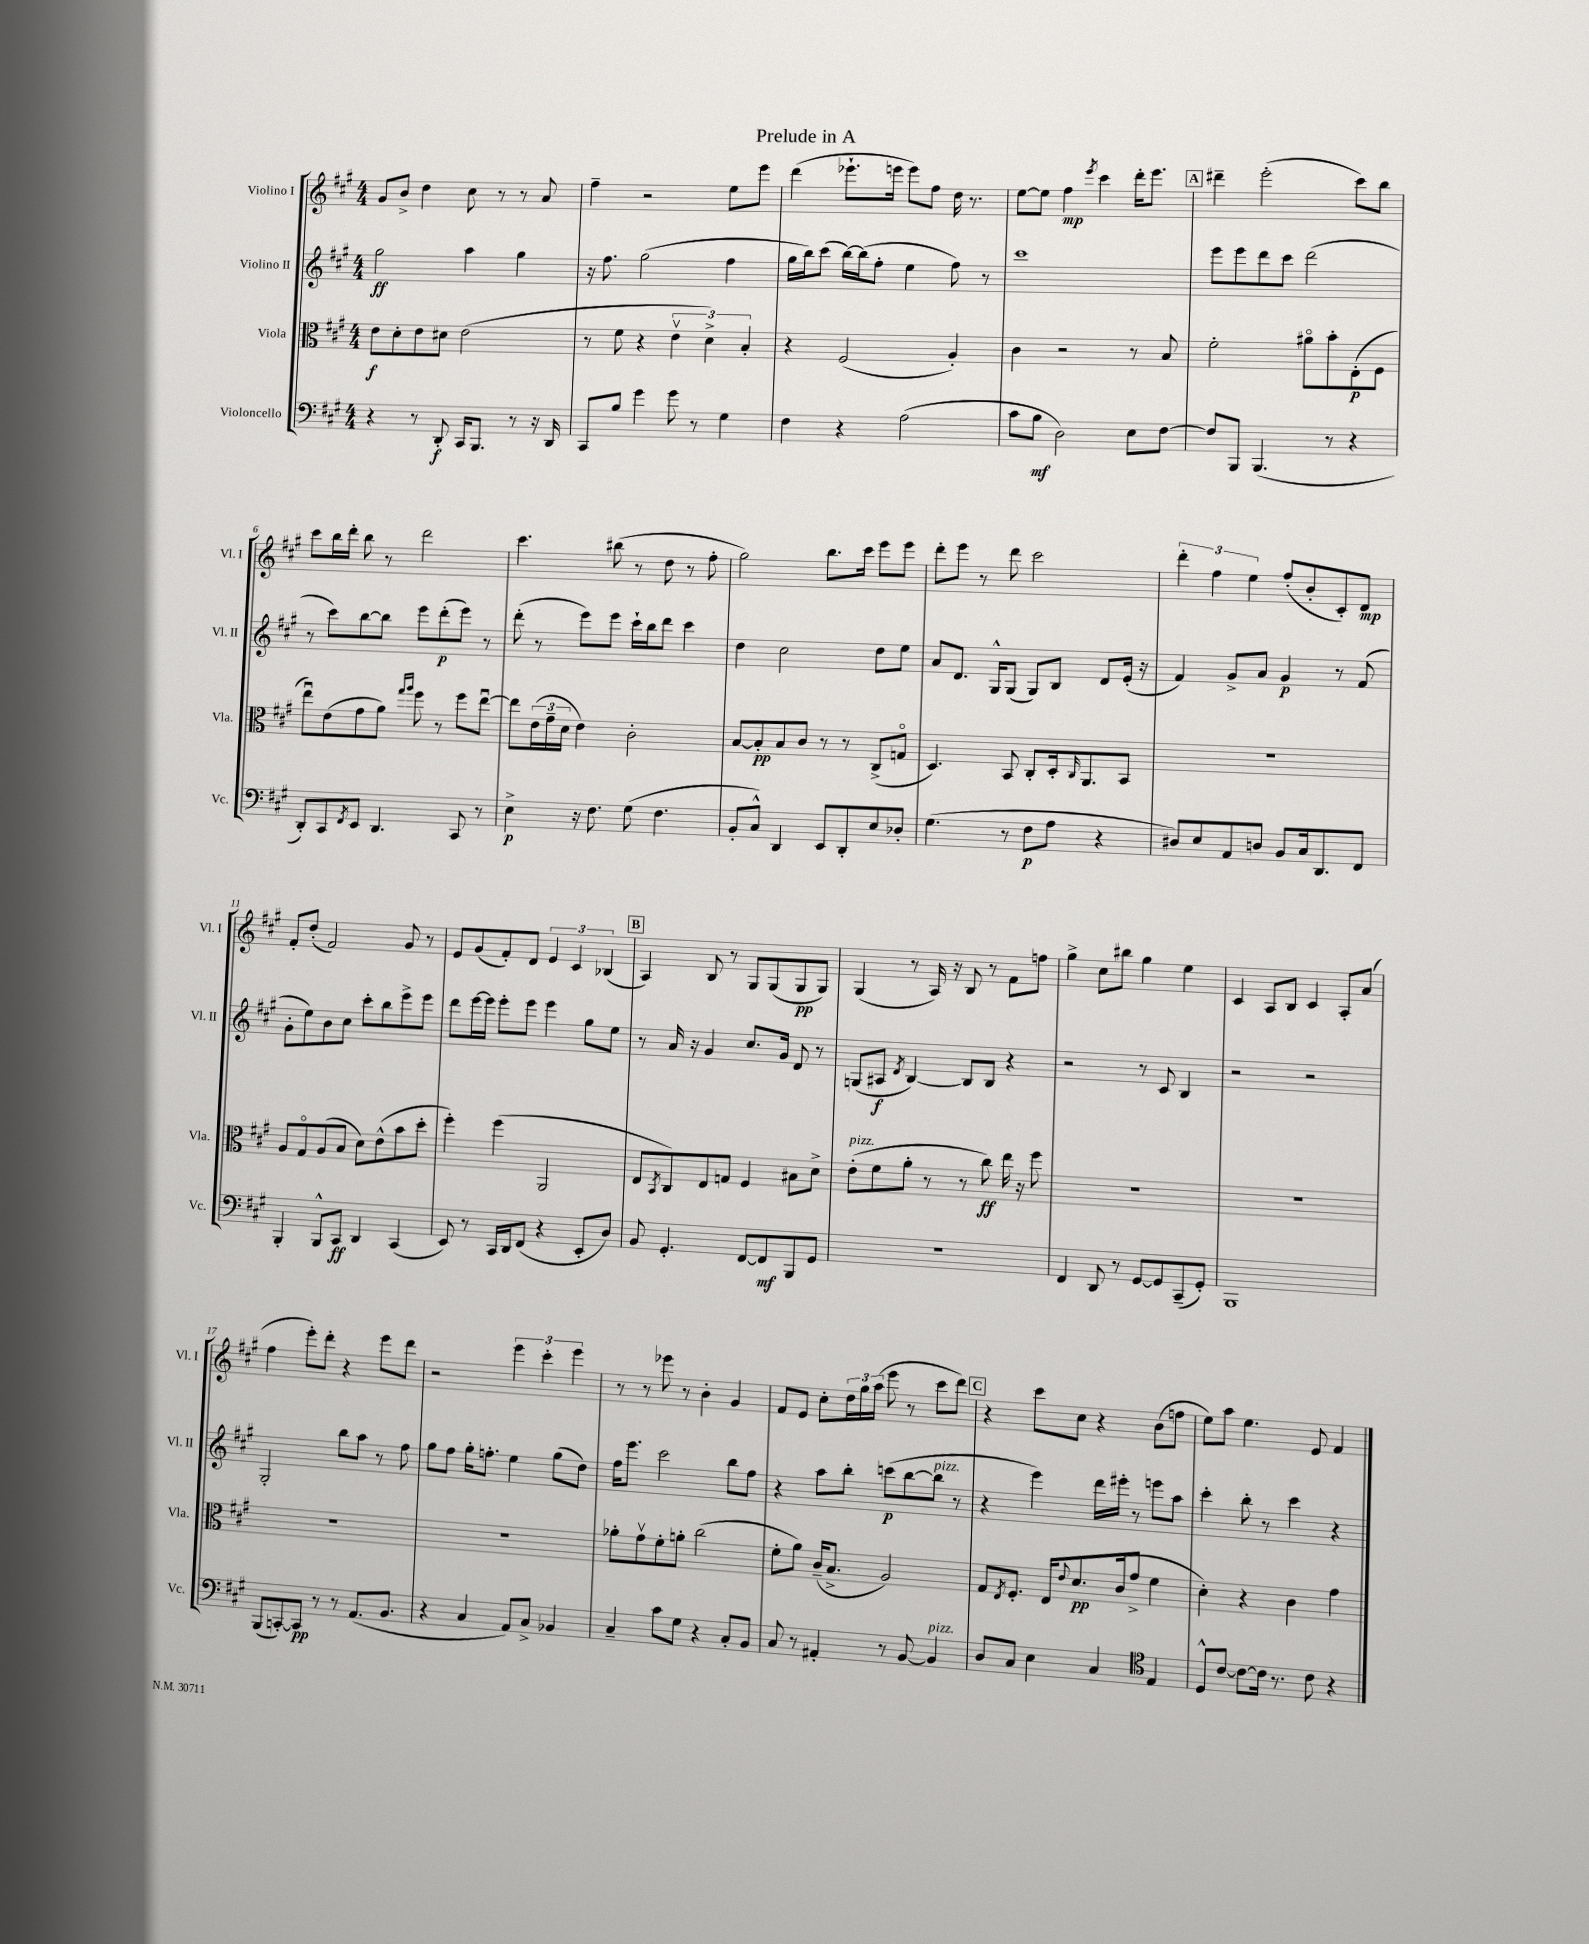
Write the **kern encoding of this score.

**kern	**kern	**kern	**kern
*staff4	*staff3	*staff2	*staff1
*clefF4	*clefC3	*clefG2	*clefG2
*k[f#c#g#]	*k[f#c#g#]	*k[f#c#g#]	*k[f#c#g#]
*M4/4	*M4/4	*M4/4	*M4/4
4r	8e	2gg#	8g#
.	8d'	.	8b^
8r	8e	.	4dd
8DD'	8d#	.	.
16CC#	(2e	4aa	8cc#
8.BBB	.	.	.
.	.	.	8r
8r	.	4gg#	8r
16r	.	.	8a
16DD	.	.	.
=	=	=	=
8CC#	8r	16r	4ff#~
.	.	8.ff#	.
8B	8f#	.	.
4g#	4r	(2gg#	2r
8g#	6ev	.	.
8r	.	.	.
.	6d^)	.	.
4G#	.	4ff#	8ee
.	6B'	.	.
.	.	.	8eee
=	=	=	=
4F#	4r	16gg#	(4ddd
.	.	16bb)	.
.	.	(8ccc#	.
4r	(2F#	[16bb)	8.eee-`
.	.	(16bb]	.
.	.	8ff#'	.
.	.	.	16eee
(2A	.	4ee	8eee)
.	.	.	8ff#
.	4A')	8ff#)	16dd
.	.	.	8.r
.	.	8r	.
=	=	=	=
8c#	4c#	1ccc#	[8ee
8B	.	.	8ee]
2D)	2r	.	4ff#
.	.	.	8qeee
.	.	.	4ccc#
8E	8r	.	16ddd'
.	.	.	8.eee
[8F#	8B	.	.
=	=	=	=
8F#]	2f#'	8eee	4ddd#~
8BBB	.	8eee	.
(4.BBB	.	8ddd	(2eee'
.	.	8ccc#	.
.	8a#o	(2ddd	.
8r	8b'	.	.
4r	(8E'	.	8ccc#)
.	8F#	.	8bb
=	=	=	=
8DD')	8eeu)	8r	8ccc#
8CC#	(8e	8ccc#)	16bb
.	.	.	16ddd'
8qFF#	.	.	.
8EE	8g#	[8bb	8bb
4.DD	8a)	8bb]	8r
.	16qqgg#	.	.
.	16qqaa	.	.
.	8ff#	8eee	2ddd
.	8r	(8ddd'	.
8CC#	8ff#	8eee)	.
8r	[8eeu	8r	.
=	=	=	=
4E^	8ee]	(8ddd'	4.ccc#
.	(24e	8r	.
.	24g#~	.	.
.	24d	.	.
16r	4e)	8eee)	.
8.F#	.	.	.
.	.	8eee	(8bb#
(8G#	2c#'	16ccc#`	8r
.	.	16bb	.
4.F#	.	8ddd	8dd
.	.	4ccc#	8r
.	.	.	8ff#'
=	=	=	=
8BB'	[8B	4dd	2gg#)
8C#^^)	8B']	.	.
4DD	8B	2cc#	.
.	8c#	.	.
8EE	8r	.	8.bb
8DD'	8r	.	.
.	.	.	16ccc#
8E	(8C#^	8dd	8eee
8D-'	8Go	8ee	8eee
=	=	=	=
(4.G#	4.D)	8a	8ddd'
.	.	8.d	8eee
.	.	.	8r
.	.	16G#^^	.
8r	8BB	(8G#	8ddd
8F#	8C#'	8G#)	2ccc#
8A	16D'	8B	.
.	16qqC#	.	.
.	8.AA	.	.
4r	.	8d	.
.	8BB	(16e'	.
.	.	16r	.
=	=	=	=
8D#)	1r	4f#)	6ddd'
8E	.	.	.
.	.	.	6ff#
8AA	.	8g#^	.
.	.	.	6ee
8D	.	8a	.
8BB	.	4g#	(8ff#'
16C#	.	.	8b'
8.DD	.	.	.
.	.	8r	8c#')
8FF#	.	(8f#	8d
=	=	=	=
4BBB'	8A	8g#'	8f#'
.	8G#o	8ee)	(8dd'
8BBB^^	(8A	8b	2f#)
8CC#	8B	8cc#	.
4DD	8d)	8ccc#'	.
.	(8e^^	8bb	.
(4CC#	8b	8eee^	8g#
.	8dd'	8eee	8r
=	=	=	=
8EE)	4ff#')	8ddd	8e
8r	.	[16eee	(8g#
.	.	16eee]	.
16CC#	(4ff#	8eee'	8f#')
16DD	.	.	.
(8FF#	.	8eee	8d
4r	2AA	4eee	6e
.	.	.	6c#
8EE'	.	8gg#	.
.	.	.	(6B-
8D)	.	8ee	.
=	=	=	=
8BB	8E	8r	4A)
.	8qBB	.	.
4.GG#'	8C#)	16a	.
.	.	16r	.
.	8E	4g#	8B
.	8G	.	8r
[8FF#	4F#	8.cc#	8G#
8FF#]	.	.	(8G#
.	.	16g#	.
8BBB	8B#	8d	8G#
8GG#	8d^	8r	8G#)
=	=	=	=
1r	(8e'	(8G	(4G#
.	8f#	8A#	.
.	.	8qd	.
.	8a'	[4B)	8r
.	8r	.	16A)
.	.	.	16r
.	8r	8B]	8B
.	8cc#)	8B	8r
.	16ee	4r	8f#
.	16r	.	.
.	8ff#	.	8ff
=	=	=	=
4FF#	1r	2r	4gg#^
8DD	.	.	8cc#
8r	.	.	8bb#
[8GG#	.	8r	4gg#
8GG#]	.	8c#	.
(8CC#~	.	4B	4ee
8GG#')	.	.	.
=	=	=	=
1BBB	1r	2r	4c#
.	.	.	8A
.	.	.	8B
.	.	2r	4c#
.	.	.	8A'
.	.	.	(8a
=	=	=	=
(8BBB	1r	2G#'	4ff#
[8CC')	.	.	.
8CC]	.	.	8eee')
8r	.	.	8ddd'
8r	.	8bb	4r
(8.AA	.	8aa	.
.	.	8r	8eee
8.BB	.	.	.
.	.	8ff#	8ddd
=	=	=	=
4r	1r	8gg#	2r
.	.	8ff#	.
4C#	.	16gg#'	.
.	.	8.ff'	.
8AA)	.	4ee	6eee
8C#^	.	.	.
.	.	.	6ccc#'
4BB-	.	(8gg#	.
.	.	.	6eee
.	.	8dd)	.
=	=	=	=
4C#~	8a-'	16ff#	8r
.	.	8.eee	.
.	8g#v	.	8r
8c#	8f#'	2ccc#	8eee-
8G#	8a'	.	8r
4r	(2cc#	.	4b'
8C#'	.	8bb	4g#
8BB	.	8ff#	.
=	=	=	=
8C#	8f#'	4r	8f#
8r	8a)	.	8e
4AA#'	(16c#~	8aa	8cc#'
.	8.B^	.	.
.	.	8bb'	24dd
.	.	.	24gg#
.	.	.	(24aa
8r	2A)	(8ccc	8eee
[8BB	.	[8bb	8r
4BB]	.	8bb]	8ccc#
.	.	8r	8ddd)
=	=	=	=
8D	8G#	4r	4r
.	8qE	.	.
8C#	8.F#'	.	.
4E	.	4eee)	8ccc#
.	16E	.	.
.	8qqe	.	.
.	8.d	.	8cc#
4C#	.	16ddd	4r
.	(16c#	16eee#'	.
.	8g#^	8r	.
*clefC4	*	*	*
4E	4f#	8eee	(8b
.	.	8aa	8ff
=	=	=	=
8D^^	4d')	4ccc#'	8ee)
[8c#	.	.	8aa
8c#_	4r	8bb'	4.ee
16c#]	.	8r	.
8.r	.	.	.
.	4c#	4ccc#	.
8c#	.	.	8e
4r	4g#	4r	4f#
==	==	==	==
*-	*-	*-	*-
